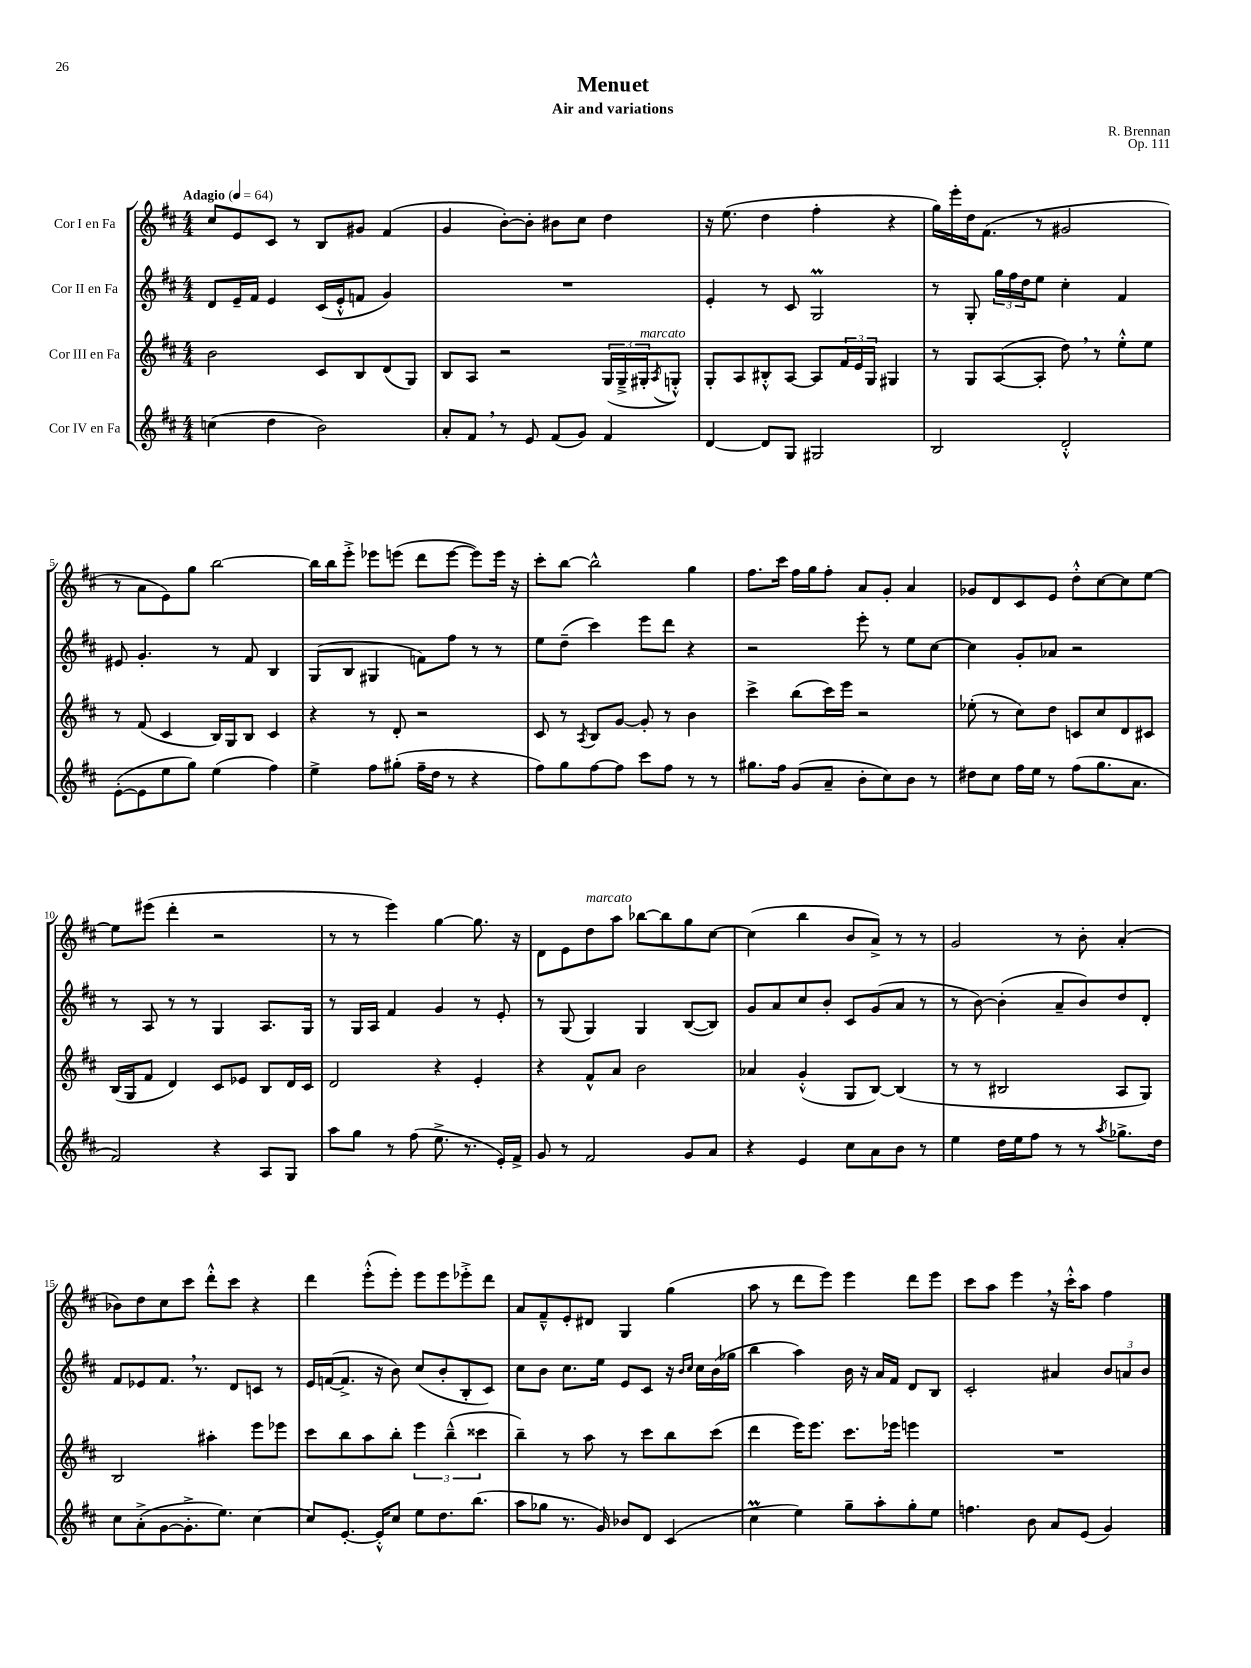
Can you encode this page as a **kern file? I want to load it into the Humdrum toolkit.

**kern	**kern	**kern	**kern
*staff4	*staff3	*staff2	*staff1
*clefG2	*clefG2	*clefG2	*clefG2
*k[f#c#]	*k[f#c#]	*k[f#c#]	*k[f#c#]
*M4/4	*M4/4	*M4/4	*M4/4
*MM64	*MM64	*MM64	*MM64
(4cc	2b	8d	8cc#
.	.	16e~	8e
.	.	16f#	.
4dd	.	4e	8c#
.	.	.	8r
2b)	8c#	(16c#	8B
.	.	16e'^^	.
.	8B	8f	8g#
.	(8d	4g)	(4f#
.	8G)	.	.
=	=	=	=
8a'	8B	1r	4g
8f#	8A	.	.
8r	2r	.	[8b')
8e	.	.	8b']
(8f#	.	.	8b#
8g)	.	.	8cc#
4f#	(24G	.	4dd
.	24G~^	.	.
.	24G#'	.	.
.	8qA	.	.
.	8G'^^)	.	.
=	=	=	=
[4d	8G'	4e'	16r
.	.	.	(8.ee
.	8A	.	.
8d]	8B#'^^	8r	4dd
8G	[8A	8c#	.
2G#	8A]	2G	4ff#'
.	24f#	.	.
.	24e	.	.
.	24G	.	.
.	4G#	.	4r
=	=	=	=
2B	8r	8r	16gg)
.	.	.	16eee'
.	8G	8G'	16dd
.	.	.	(8.f#
.	([8A	24gg	.
.	.	24ff#	.
.	.	24dd	.
.	8A']	8ee	8r
2d'^^	8dd)	4cc#'	2g#
.	8r	.	.
.	8ee'^^	4f#	.
.	8ee	.	.
=	=	=	=
([8e'	8r	8e#	8r
8e]	(8f#	4.g'	8a
8ee	4c#	.	8e)
8gg)	.	.	8gg
(4ee	16B)	8r	[2bb
.	16G	.	.
.	8B	8f#	.
4ff#)	4c#	4B	.
=	=	=	=
4ee^	4r	(8G	16bb]
.	.	.	16bb
.	.	8B	8eee'^
8ff#	8r	4G#	8eee-
(8gg#'	8d'	.	(8eee
16ff#~	2r	8f)	8ddd
16dd	.	.	.
8r	.	8ff#	[8eee
4r	.	8r	8eee])
.	.	8r	16eee
.	.	.	16r
=	=	=	=
8ff#)	8c#	8ee	8ccc#'
8gg	8r	(8dd~	[8bb
.	8qA	.	.
[8ff#	8B	4ccc#)	2bb^^]
8ff#]	[8g	.	.
8ccc#	8g']	8eee	.
8ff#	8r	8ddd	.
8r	4b	4r	4gg
8r	.	.	.
=	=	=	=
8.gg#	4ccc#^	2r	8.ff#
16ff#	.	.	16ccc#
(8g	(8bb	.	16ff#
.	.	.	16gg
8a~	16ccc#)	.	8ff#'
.	16eee	.	.
8b'	2r	8eee'	8a
8cc#)	.	8r	8g'
8b	.	8ee	4a
8r	.	[8cc#	.
=	=	=	=
8dd#	(8ee-'	4cc#]	8g-
8cc#	8r	.	8d
16ff#	8cc#)	8g'	8c#
16ee	.	.	.
8r	8dd	8a-	8e
(8ff#	8c	2r	8dd'^^
8.gg	8cc#	.	[8cc#
.	8d	.	8cc#]
8.a	.	.	.
.	8c#	.	[8ee
=	=	=	=
2f#)	(16B	8r	8ee]
.	16G	.	.
.	8f#	8A	(8eee#
.	4d)	8r	4ddd'
.	.	8r	.
4r	8c#	4G	2r
.	8e-	.	.
8A	8B	8.A	.
8G	16d	.	.
.	16c#	16G	.
=	=	=	=
8aa	2d	8r	8r
8gg	.	16G	8r
.	.	16A	.
8r	.	4f#	4eee)
(8ff#	.	.	.
8.ee^	4r	4g	[4gg
8.r	.	.	.
.	4e'	8r	8.gg]
16e')	.	8e'	.
16f#^	.	.	16r
=	=	=	=
8g	4r	8r	8d
8r	.	(8G	8e
2f#	8f#^^	4G)	8dd
.	8a	.	8aa
.	2b	4G	[8bb-
.	.	.	8bb-]
8g	.	([8B	8gg
8a	.	8B])	[8cc#
=	=	=	=
4r	4a-	8g	(4cc#]
.	.	8a	.
4e	(4g'^^	8cc#	4bb
.	.	8b'	.
8cc#	8G	8c#	8b
8a	[8B)	(8g	8a^)
8b	(4B]	8a	8r
8r	.	8r	8r
=	=	=	=
4ee	8r	8r	2g
.	8r	[8b)	.
16dd	2B#	(4b']	.
16ee	.	.	.
8ff#	.	.	.
8r	.	8a~	8r
8r	.	8b)	8b'
8qaa	.	.	.
8.gg-^	8A	8dd	(4a'
.	8G)	8d'	.
16dd	.	.	.
=	=	=	=
8cc#	2B	8f#	8b-)
(8a'^	.	8e-	8dd
[8g	.	8.f#	8cc#
8.g'^]	.	.	8ccc#
.	.	8.r	.
.	4aa#'	.	8ddd'^^
8.ee)	.	.	.
.	.	8d	8ccc#
[4cc#	8eee	8c	4r
.	8eee-	8r	.
=	=	=	=
8cc#]	8ccc#	16e	4ddd
.	.	([16f	.
[8.e'	8bb	8.f^]	.
.	8aa	.	(8eee'^^
16e'^^]	.	16r	.
8cc#	8bb'	8b)	8eee')
8ee	6eee	(8cc#	8eee
8.dd	.	8b'	8eee
.	(6bb~^^	.	.
.	.	8B'	8eee-'^
(8.bb	.	.	.
.	6ccc##	.	.
.	.	8c#)	8ddd
=	=	=	=
8aa	4bb~)	8cc#	8a
8gg-	.	8b	8f#~^^
8.r	8r	8.cc#	8e'
.	8aa	.	8d#
16g)	.	16ee	.
8b-	8r	8e	4G
8d	8ccc#	8c#	.
(4c#	8bb	16r	(4gg
.	.	16qqb	.
.	.	16qqcc#	.
.	.	16cc#	.
.	(8ccc#	(16b	.
.	.	16gg-	.
=	=	=	=
4cc#	4ddd	4bb	8aa
.	.	.	8r
4ee)	16eee)	4aa)	8ddd
.	8.eee	.	.
.	.	.	8eee)
8gg~	8.ccc#	16b	4eee
.	.	16r	.
8aa'	.	16a	.
.	16eee-	16f#	.
8gg'	4eee	8d	8ddd
8ee	.	8B	8eee
=	=	=	=
4.ff	1r	2c#'	8ccc#
.	.	.	8aa
.	.	.	4eee
8b	.	.	.
8a	.	4a#	16r
.	.	.	16ccc#'^^
(8e	.	.	8aa
4g)	.	12b	4ff#
.	.	12a	.
.	.	12b	.
==	==	==	==
*-	*-	*-	*-
